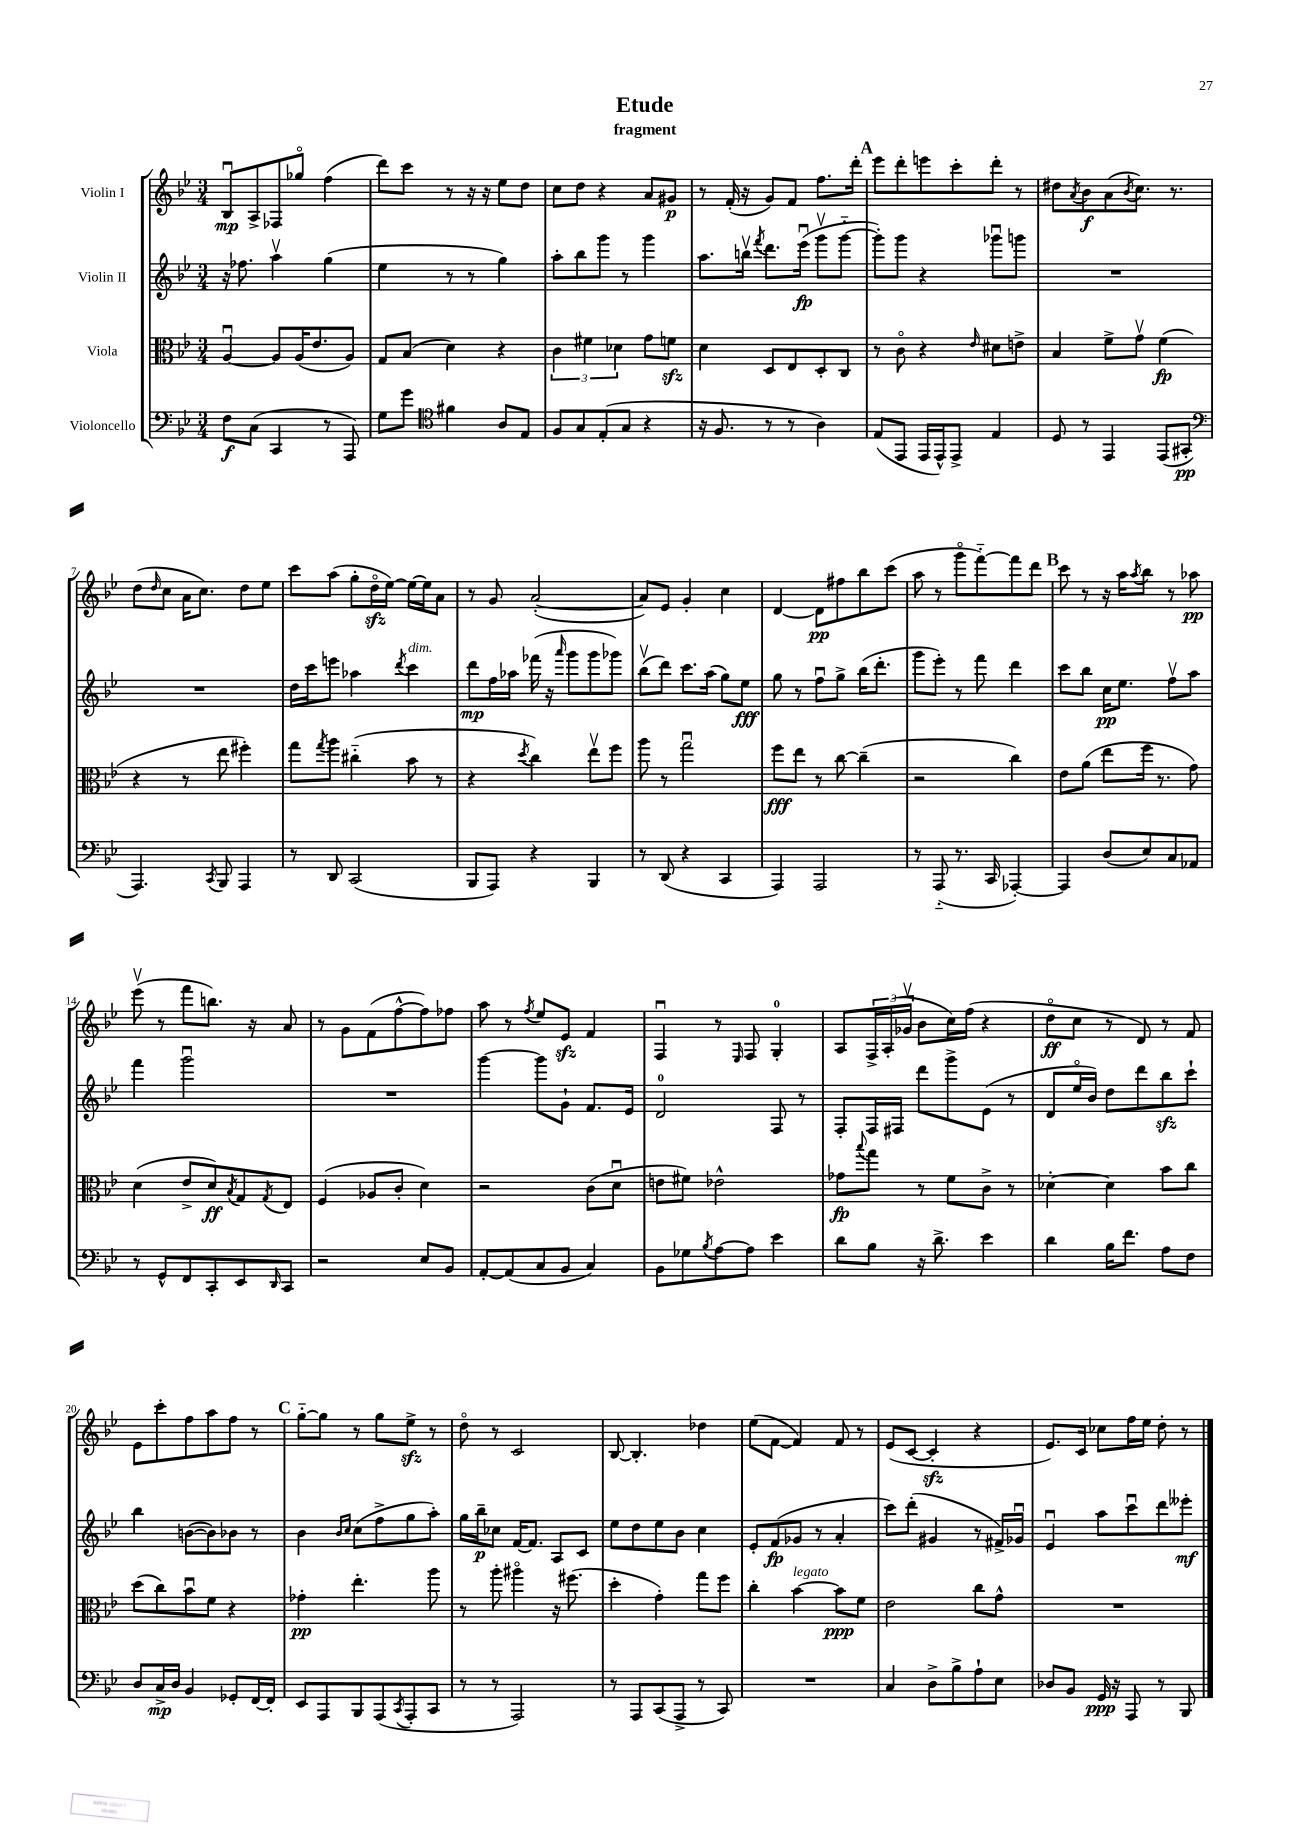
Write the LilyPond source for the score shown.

\header { title = "Etude" subtitle = "fragment" }
<<
\new StaffGroup <<
\new Staff = "s0" \with { instrumentName = "Violin I" } {
    \clef treble \key bes \major \numericTimeSignature \time 3/4
    bes8\downbow\mp a8-> fes8 ges''8\flageolet f''4( |
    d'''8) c'''8 r8 r16 r16 ees''8 d''8 |
    c''8 d''8 r4 a'8 gis'8\p |
    r8 f'16-.( r16 g'8) f'8 f''8. d'''16-. |
    \mark \markup { \bold "A" } ees'''8 d'''8-. e'''8 c'''8-. d'''8-. r8 |
    dis''8 \acciaccatura { a'8 } bes'8\f a'8( \acciaccatura { bes'8 } c''8.) r8. |
    d''8( \grace { d''16 } c''8 a'16 c''8.) d''8 ees''8 |
    c'''8 a''8( g''8-. d''16\flageolet\sfz ees''16~) ees''16~ ees''16 a'8 |
    r8 g'8 a'2~-.( |
    a'8) ees'8 g'4-. c''4 |
    d'4~ d'8\pp fis''8 bes''8 c'''8( |
    a''8 r8 g'''8\flageolet f'''8~-_) f'''8 d'''8 |
    \mark \markup { \bold "B" } c'''8 r8 r16 a''16 \acciaccatura { a''8 } bes''8 r8 aes''8\pp |
    ees'''8\upbow( r8 f'''8 b''8.) r16 a'8 |
    r8 g'8 f'8( f''8~-^ f''8) fes''8 |
    a''8 r8 \acciaccatura { f''8 } ees''8 ees'8\sfz f'4 |
    f4\downbow r8 \grace { ees16 } f8 g4-0-. |
    a8 \tuplet 3/2 { f16-> a16-.( ges'16\upbow } bes'8 c''16) f''16( r4 |
    d''8\flageolet\ff c''8 r8 d'8) r8 f'8 |
    ees'8 c'''8-. f''8 a''8 f''8 r8 |
    \mark \markup { \bold "C" } g''8~-_ g''8 r8 g''8 ees''8->\sfz r8 |
    d''8\flageolet r8 c'2 |
    bes8~ bes4.-. des''4 |
    ees''8( f'8~ f'4) f'8 r8 |
    ees'8( c'8~ c'4-.\sfz r4 |
    ees'8.) c'16 ces''8 f''16 ees''16 d''8-. r8 \bar "|." |
}
\new Staff = "s1" \with { instrumentName = "Violin II" } {
    \clef treble \key bes \major \numericTimeSignature \time 3/4
    r16 fes''8. a''4\upbow g''4( |
    ees''4 r8 r8 g''4) |
    a''8-. bes''8 g'''8 r8 g'''4 |
    a''8. b''16\upbow \acciaccatura { f'''8 } d'''8. ees'''16\downbow\fp( g'''8\upbow g'''8~-_ |
    \mark \markup { \bold "A" } g'''8-.) g'''8 r4 ges'''8\downbow g'''8 |
    R2. |
    R2. |
    d''16 c'''16 e'''8 aes''4 \acciaccatura { d'''8 } c'''4^\markup { \italic "dim." } |
    d'''8\mp f''16 aes''16 fes'''16( r16 \grace { a'''16 } g'''8 g'''8 ges'''8) |
    bes''8\upbow( d'''8) c'''8. a''16( g''8) ees''8\fff |
    g''8 r8 f''8\downbow g''8-> bes''16( d'''8.-. |
    g'''8 ees'''8-.) r8 f'''8 d'''4 |
    \mark \markup { \bold "B" } c'''8 bes''8 c''16\pp ees''8. f''8\upbow a''8 |
    f'''4 g'''2\downbow |
    R2. |
    g'''4~ g'''8 g'8-! f'8. ees'16 |
    d'2-0 f8 r8 |
    f8-. f16 fis16 d'''8 g'''8-> ees'8( r8 |
    d'8 ees''16\flageolet bes'16) d''8 d'''8 bes''8\sfz c'''8-! |
    bes''4 b'8~( b'8) bes'8 r8 |
    \mark \markup { \bold "C" } bes'4 \grace { bes'16 c''16 } c''8( f''8-> g''8 a''8-.) |
    g''16 bes''16--\p ces''8 f'16~ f'8. a8 c'8 |
    ees''8 d''8 ees''8 bes'8 c''4 |
    ees'8-. f'8\fp( ges'8 r8 a'4-. |
    c'''8) d'''8-.( gis'4 r8 fis'16->) ges'16\downbow |
    ees'4\downbow a''8 c'''8\downbow d'''8 eeses'''8-.\mf \bar "|." |
}
\new Staff = "s2" \with { instrumentName = "Viola" } {
    \clef alto \key bes \major \numericTimeSignature \time 3/4
    a4~\downbow a8 a16( ees'8. a8) |
    g8 bes8( d'4) r4 |
    \tuplet 3/2 { c'4 fis'4 des'4 } g'8 f'8\sfz |
    d'4 d8 ees8 d8-. c8 |
    \mark \markup { \bold "A" } r8 c'8\flageolet r4 \grace { ees'16 } dis'8 e'8-> |
    bes4 f'8-> g'8\upbow f'4\fp( |
    r4 r8 ees''8 fis''4-.) |
    g''8 \acciaccatura { g''8 } a''8 cis''4-_( bes'8 r8 |
    r4 \acciaccatura { d''8 } c''4) ees''8\upbow f''8 |
    a''8 r8 g''2\downbow |
    f''8\fff ees''8 r8 c''8~ c''4--( |
    r2 c''4) |
    \mark \markup { \bold "B" } ees'8 a'8( ees''8 f''16 r8. g'8) |
    d'4( ees'8-> d'8\ff) \acciaccatura { bes8 } g8 \acciaccatura { g8 } ees8 |
    f4( aes8 c'8-. d'4) |
    r2 c'8( d'8\downbow |
    e'8 fis'8) ees'2-^ |
    ges'8\fp \appoggiatura { bes''8 } g''8 r8 f'8 c'8-> r8 |
    des'4~-. des'4 bes'8 c''8 |
    d''8( c''8) bes'8\downbow f'8 r4 |
    \mark \markup { \bold "C" } ges'4-.\pp ees''4.-. a''8 |
    r8 a''8-. ais''4\flageolet r16 fis''8.( |
    d''4-. g'4-.) g''8 f''8 |
    c''4-. bes'4~^\markup { \italic "legato" } bes'8\ppp f'8 |
    ees'2 c''8 g'8-^ |
    R2. \bar "|." |
}
\new Staff = "s3" \with { instrumentName = "Violoncello" } {
    \clef bass \key bes \major \numericTimeSignature \time 3/4
    f8\f c8( c,4 r8 a,,8) |
    g8 g'8 \clef tenor fis'4 a8 ees8 |
    f8 g8 ees8-.( g8 r4 |
    r16 f8. r8 r8 a4) |
    \mark \markup { \bold "A" } ees8( ees,8 ees,16 ees,16-^) ees,8-> ees4 |
    d8 r8 ees,4 ees,8( gis,8-.\pp |
    \clef bass a,,4.) \acciaccatura { c,8 } bes,,8 a,,4 |
    r8 d,8 c,2( |
    bes,,8 a,,8) r4 bes,,4 |
    r8 d,8( r4 c,4 |
    a,,4) a,,2 |
    r8 a,,8-_( r8. c,16 aes,,4~-.) |
    \mark \markup { \bold "B" } aes,,4 d8( ees8) c8 aes,8 |
    r8 g,8-^ f,8 c,8-. ees,8 \grace { d,16 } c,8 |
    r2 ees8 bes,8 |
    a,8~-. a,8( c8 bes,8 c4) |
    bes,8 ges8 \acciaccatura { bes8 } a8~ a8 ees'4 |
    d'8 bes8 r16 d'8.-> ees'4 |
    d'4 bes16 f'8. a8 f8 |
    d8 c16->\mp d16 bes,4 ges,8-. f,16~ f,16-. |
    \mark \markup { \bold "C" } ees,8 a,,8 bes,,8 a,,8( \acciaccatura { c,8 } a,,8-. c,8 |
    r8 r8 a,,2) |
    r8 a,,8 c,8( a,,8-> r8 c,8) |
    R2. |
    c4 d8-> bes8-> a8-! ees8 |
    des8 bes,8 g,16\ppp r16 a,,8 r8 bes,,8 \bar "|." |
}
>>
>>
